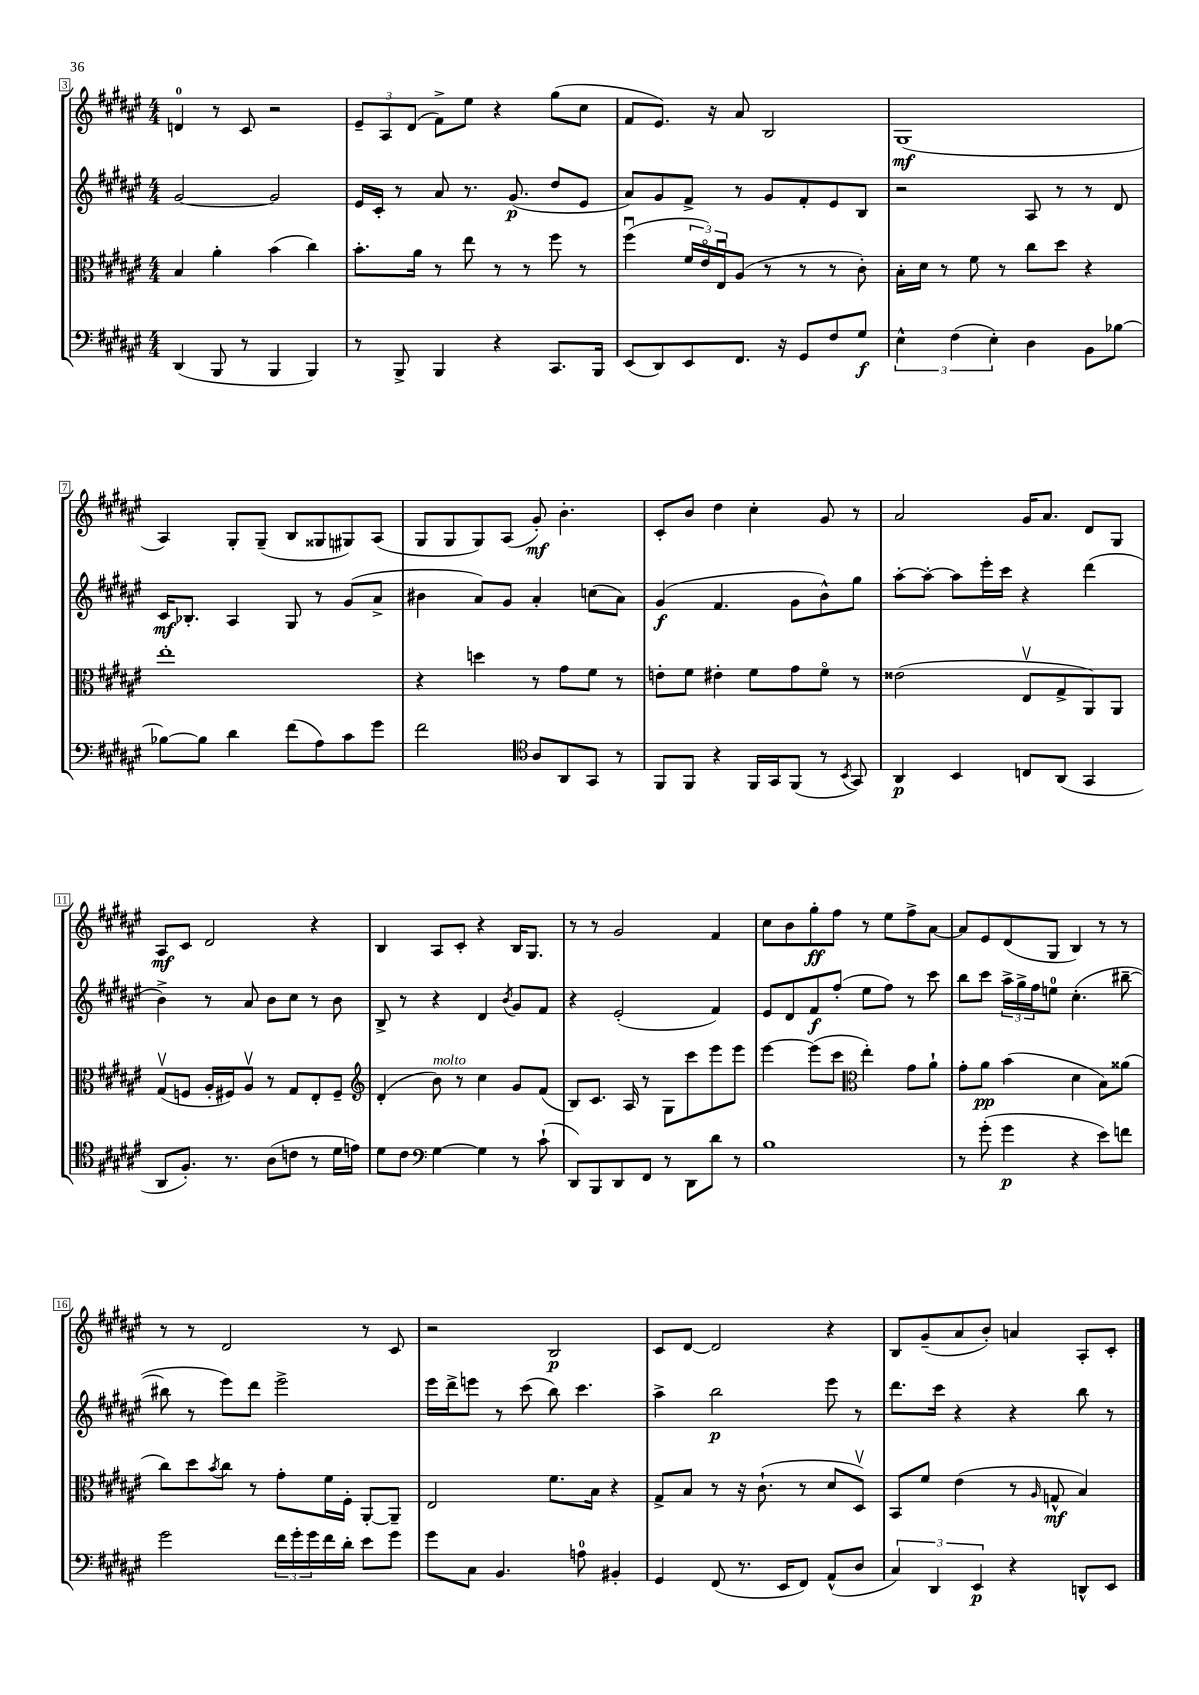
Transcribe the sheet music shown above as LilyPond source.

<<
\new StaffGroup <<
\new Staff = "s0" {
    \clef treble \key fis \major \numericTimeSignature \time 4/4
    d'4-0 r8 cis'8 r2 |
    \tuplet 3/2 { eis'8-- ais8 dis'8( } fis'8->) eis''8 r4 gis''8( cis''8 |
    fis'8 eis'8.) r16 ais'8 b2 |
    gis1\mf( |
    ais4) gis8-. gis8--( b8 gisis8 gis8) ais8( |
    gis8 gis8 gis8) ais8( gis'8-.\mf) b'4.-. |
    cis'8-. b'8 dis''4 cis''4-. gis'8 r8 |
    ais'2 gis'16 ais'8. dis'8 gis8 |
    ais8\mf cis'8 dis'2 r4 |
    b4 ais8 cis'8-. r4 b16 gis8. |
    r8 r8 gis'2 fis'4 |
    cis''8 b'8 gis''8-.\ff fis''8 r8 eis''8 fis''8-> ais'8~ |
    ais'8 eis'8 dis'8( gis8 b4) r8 r8 |
    r8 r8 dis'2 r8 cis'8 |
    r2 b2\p |
    cis'8 dis'8~ dis'2 r4 |
    b8 gis'8--( ais'8 b'8-.) a'4 ais8-. cis'8-. \bar "|." |
}
\new Staff = "s1" {
    \clef treble \key fis \major \numericTimeSignature \time 4/4
    gis'2~ gis'2 |
    eis'16 cis'16-. r8 ais'8 r8. gis'8.\p( dis''8 eis'8 |
    ais'8) gis'8 fis'8-> r8 gis'8 fis'8-. eis'8 b8 |
    r2 ais8 r8 r8 dis'8 |
    cis'16\mf bes8.-. ais4 gis8 r8 gis'8( ais'8-> |
    bis'4 ais'8) gis'8 ais'4-. c''8( ais'8) |
    gis'4\f( fis'4. gis'8 b'8-^) gis''8 |
    ais''8~-. ais''8~-. ais''8 eis'''16-. cis'''16 r4 dis'''4( |
    b'4->) r8 ais'8 b'8 cis''8 r8 b'8 |
    b8-> r8 r4 dis'4 \acciaccatura { b'8 } gis'8 fis'8 |
    r4 eis'2-.( fis'4) |
    eis'8 dis'8 fis'8\f fis''8-.( eis''8 fis''8) r8 cis'''8 |
    b''8 cis'''8 \tuplet 3/2 { ais''16-> gis''16-> fis''16 } e''8-0 cis''4.-.( bis''8~-- |
    bis''8 r8 eis'''8) dis'''8 eis'''2-> |
    eis'''16 dis'''16-> e'''8 r8 cis'''8( b''8) cis'''4. |
    ais''4-> b''2\p eis'''8 r8 |
    dis'''8. cis'''16 r4 r4 b''8 r8 \bar "|." |
}
\new Staff = "s2" {
    \clef alto \key fis \major \numericTimeSignature \time 4/4
    b4 ais'4-. b'4( cis''4) |
    b'8.-. ais'16 r8 eis''8 r8 r8 fis''8 r8 |
    fis''4\downbow( \tuplet 3/2 { fis'16 eis'16\flageolet) eis16\downbow } ais8( r8 r8 r8 cis'8-.) |
    b16-. dis'16 r8 fis'8 r8 cis''8 dis''8 r4 |
    eis''1-. |
    r4 d''4 r8 gis'8 fis'8 r8 |
    e'8-. fis'8 eis'4-. fis'8 gis'8 fis'8\flageolet r8 |
    eisis'2( eis8\upbow gis8-> ais,8) ais,8 |
    gis8\upbow( f8 ais16-. fis16) ais8\upbow r8 gis8 eis8-. fis8-- |
    \clef treble dis'4-.( b'8^\markup { \italic "molto" }) r8 cis''4 gis'8 fis'8( |
    b8) cis'8. ais16 r8 gis8 cis'''8 eis'''8 eis'''8 |
    eis'''4~ eis'''8( cis'''8 \clef alto eis''4-.) gis'8 ais'8-! |
    gis'8-. ais'8\pp b'4( dis'4 b8) aisis'8( |
    cis''8) dis''8 \acciaccatura { b'8 } cis''8 r8 gis'8-. fis'16 fis16-. ais,8~-. ais,8-- |
    eis2 fis'8. b16 r4 |
    gis8-> b8 r8 r16 cis'8.-!( r8 dis'8 dis8\upbow) |
    b,8 fis'8 eis'4( r8 \grace { ais16 } g8-^\mf b4) \bar "|." |
}
\new Staff = "s3" {
    \clef bass \key fis \major \numericTimeSignature \time 4/4
    dis,4( b,,8 r8 b,,4 b,,4) |
    r8 b,,8-> b,,4 r4 cis,8. b,,16 |
    eis,8( dis,8) eis,8 fis,8. r16 gis,8 fis8 gis8\f |
    \tuplet 3/2 { eis4-^ fis4( eis4-.) } dis4 b,8 bes8~ |
    bes8~ bes8 dis'4 fis'8( ais8) cis'8 gis'8 |
    fis'2 \clef tenor ais8 ais,8 gis,8 r8 |
    fis,8 fis,8 r4 fis,16 gis,16 fis,8( r8 \acciaccatura { b,8 } gis,8) |
    ais,4\p b,4 c8 ais,8( gis,4 |
    ais,8 fis8.-.) r8. ais8( c'8 r8 dis'16 e'16) |
    dis'8 cis'8 \clef bass gis4~ gis4 r8 cis'8-!( |
    dis,8) b,,8 dis,8 fis,8 r8 dis,8 dis'8 r8 |
    b1 |
    r8 gis'8-.( gis'4\p r4 eis'8) f'8 |
    gis'2 \tuplet 3/2 { fis'16 gis'16-. gis'16 } fis'16 dis'16-. eis'8 gis'8 |
    gis'8 cis8 b,4. a8-0 bis,4-. |
    gis,4 fis,8( r8. eis,16 fis,8) ais,8-^( dis8 |
    \tuplet 3/2 { cis4) dis,4 eis,4\p } r4 d,8-^ eis,8 \bar "|." |
}
>>
>>
\layout { \context { \Score currentBarNumber = #3 \override BarNumber.stencil = #(make-stencil-boxer 0.1 0.3 ly:text-interface::print) } }
